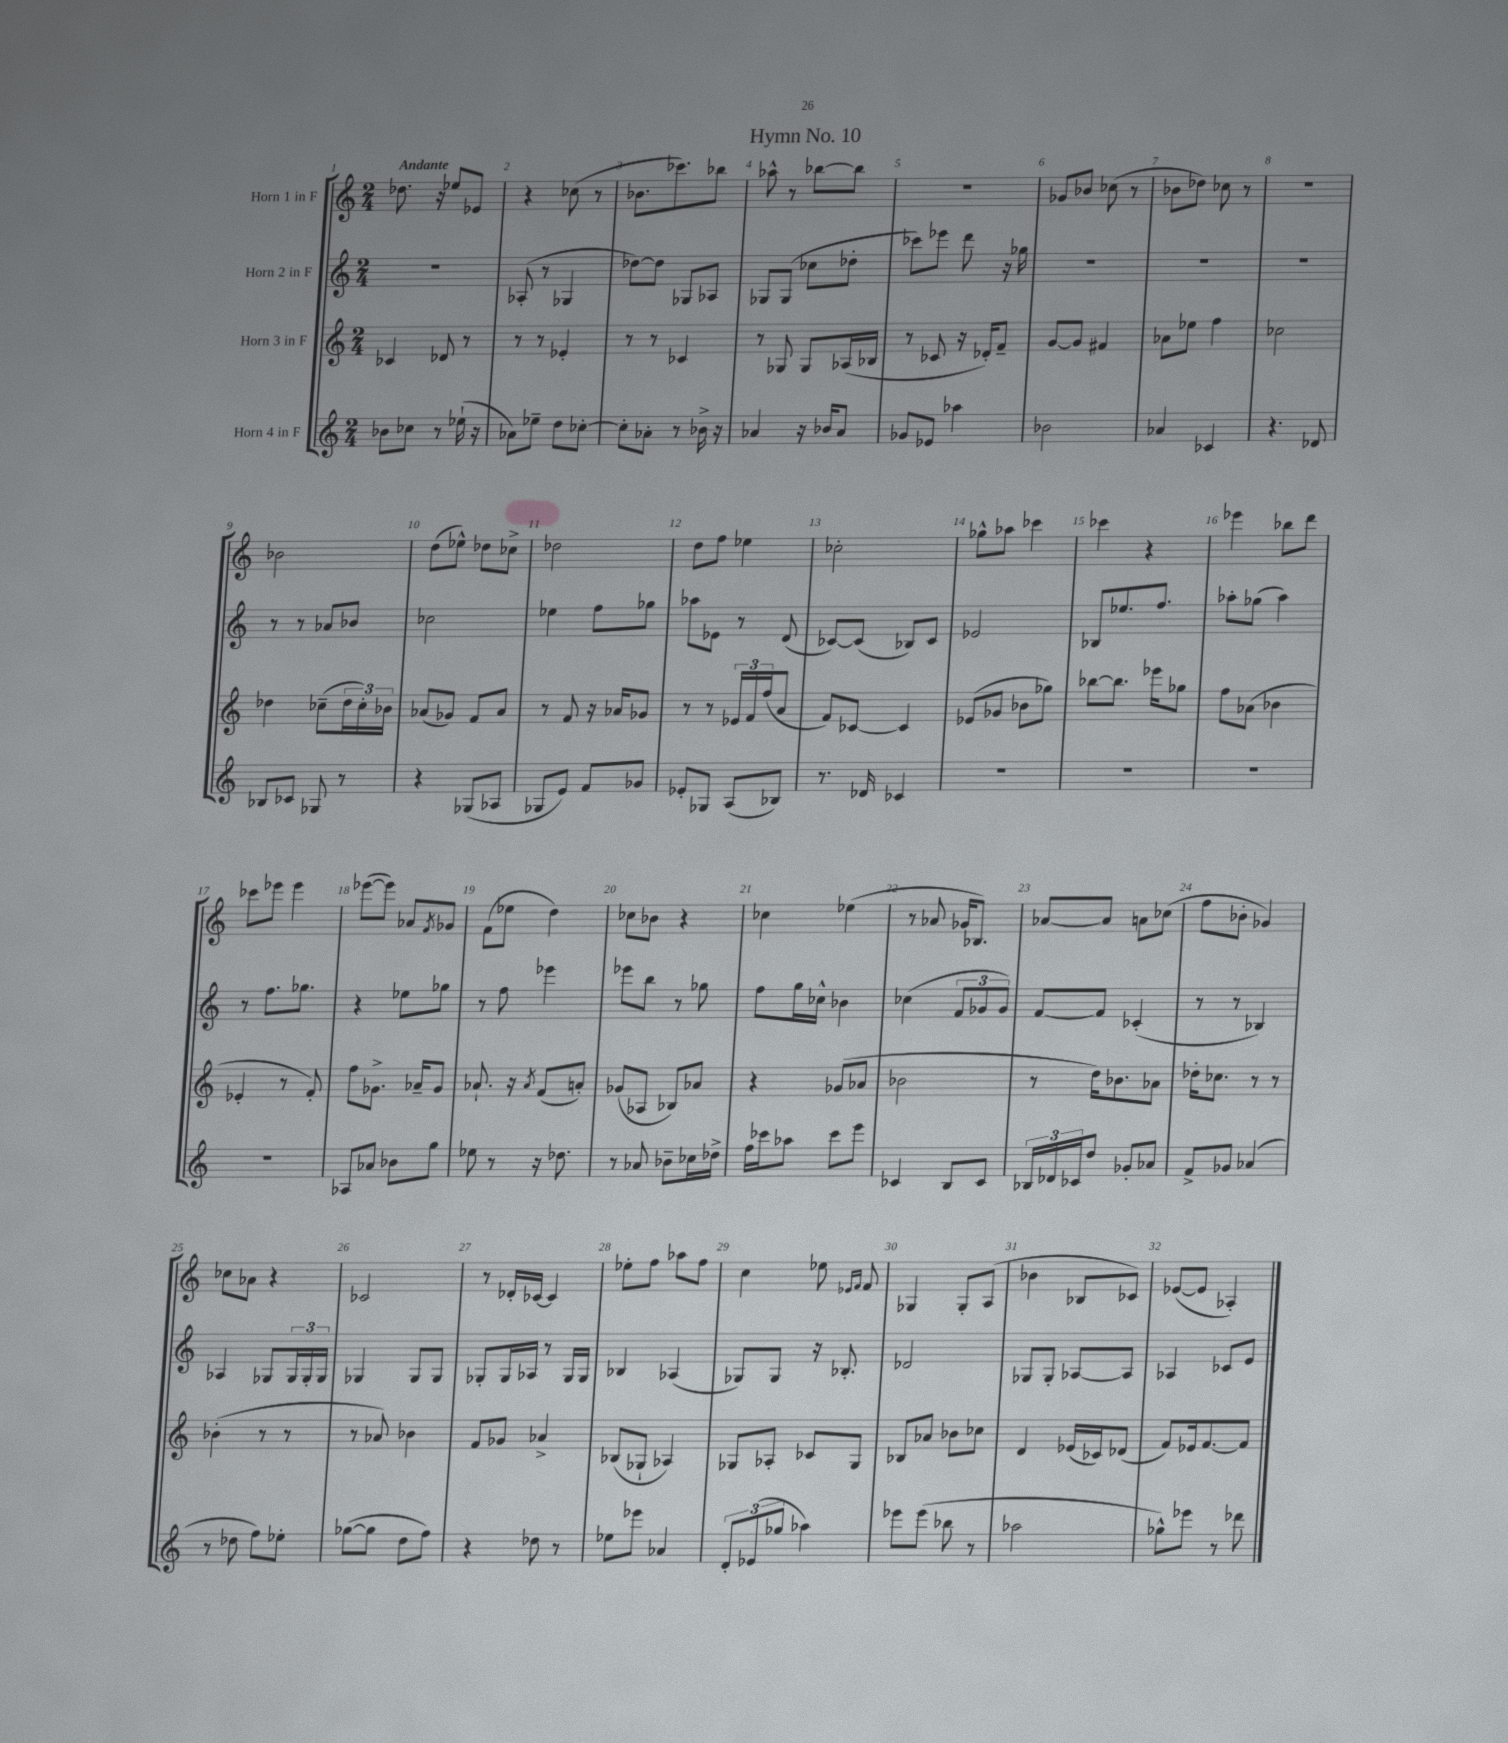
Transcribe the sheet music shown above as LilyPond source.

\header { title = "Hymn No. 10" }
<<
\new StaffGroup <<
\new Staff = "s0" \with { instrumentName = "Horn 1 in F" } {
    \clef treble \key c \major \numericTimeSignature \time 2/4 \tempo "Andante"
    des''8. r16 ees''8 ees'8 |
    r4 ces''8( r8 |
    bes'8. ces'''8.) bes''8 |
    aes''8-^ r8 bes''8~ bes''8 |
    r2 |
    ges'8 bes'8 ces''8( r8 |
    bes'8 des''8) ces''8 r8 |
    r2 |
    bes'2 |
    d''8( ees''8-^) des''8 ces''8-> |
    des''2 |
    d''8 f''8 ees''4 |
    ces''2-. |
    ges''8-^ aes''8 ces'''4 |
    ces'''4 r4 |
    ees'''4 bes''8 d'''8 |
    ces'''8 ees'''8 ees'''4 |
    ees'''8~( ees'''8) aes'8 \acciaccatura { f'8 } ges'8 |
    f'8( ees''8 d''4) |
    ces''8 bes'8 r4 |
    ces''4 ees''4( |
    r8 aes'8 ges'16 bes8.) |
    aes'8~ aes'8 a'8 ces''8( |
    f''8 bes'8-. ges'4) |
    ces''8 aes'8 r4 |
    ces'2 |
    r8 des'16-. ces'16~ ces'4 |
    ees''8-. f''8 aes''8 f''8 |
    c''4 ees''8 \grace { ees'16 f'16 } f'8 |
    ges4 ges8-. a8( |
    bes'4 bes8 ces'8) |
    ees'8~( ees'8 aes4-.) \bar "|." |
}
\new Staff = "s1" \with { instrumentName = "Horn 2 in F" } {
    \clef treble \key c \major \numericTimeSignature \time 2/4
    R2 |
    aes8-.( r8 ges4 |
    des''8~) des''8 ges8 aes8 |
    ges8 ges8( ces''8 des''8-. |
    ces'''8) ees'''8 d'''8 r16 ges''16 |
    R2 |
    R2 |
    R2 |
    r8 r8 aes'8 bes'8 |
    ces''2 |
    ees''4 f''8 ges''8 |
    aes''8 ees'8 r8 d'8( |
    ces'8~) ces'8( bes8) ces'8 |
    ees'2 |
    bes8 ees''8. f''8. |
    aes''8-. ges''8( aes''4) |
    r8 f''8. ges''8. |
    r4 ees''8 ges''8 |
    r8 f''8 ees'''4 |
    ees'''8 b''8 r8 ges''8 |
    f''8 g''16 ces''16-^ bes'4 |
    ces''4( \tuplet 3/2 { f'8 ges'8 ges'8) } |
    f'8~ f'8 ces'4-.( |
    r8 r8 bes4) |
    aes4 ges8 \tuplet 3/2 { ges16 ges16-. ges16 } |
    ges4 ges8 ges8 |
    ges8-. ges16 aes16 r8 ges16 ges16 |
    bes4 aes4( |
    ges8) ges8 r16 bes8.-. |
    des'2 |
    ges8 ges8-. aes8~ aes8 |
    aes4 ces'8 e'8 \bar "|." |
}
\new Staff = "s2" \with { instrumentName = "Horn 3 in F" } {
    \clef treble \key c \major \numericTimeSignature \time 2/4
    ces'4 des'8 r8 |
    r8 r8 ees'4-. |
    r8 r8 ces'4 |
    r8 ges8 ges8 aes16( bes16 |
    r8 ces'8 r16 des'16-.) f'8-- |
    g'8~ g'8 fis'4 |
    aes'8 ees''8 f''4 |
    ces''2 |
    des''4 ces''8--( \tuplet 3/2 { des''16 ces''16-.) bes'16 } |
    aes'8( ges'8) f'8 aes'8 |
    r8 f'8 r16 aes'16 ges'8 |
    r8 r8 \tuplet 3/2 { ees'16 f'16 f''16( } a'8 |
    f'8) ces'8~ ces'4 |
    ees'8( ges'8 bes'8 ges''8) |
    bes''8~ bes''8. ees'''16 ges''8 |
    f''8 aes'8( bes'4 |
    ees'4-. r8 f'8-.) |
    f''8 ges'8.-> aes'16-- ges'8 |
    aes'8.-! r16 \acciaccatura { aes'8 } f'8( a'8-.) |
    ges'8( aes8 bes8) aes'8 |
    r4 ges'8( aes'8 |
    bes'2 |
    r8 d''16) bes'8. aes'8 |
    des''16-. ces''8. r8 r8 |
    bes'4-.( r8 r8 |
    r8 aes'8) bes'4 |
    f'8 ges'8 aes'4-> |
    bes8( ges8-! aes4) |
    ges8 aes8-. ces'8 ges8 |
    bes8 aes'8 bes'8 ces''8 |
    d'4 ees'16( ces'16) des'8( |
    f'8) ees'16 f'8.~ f'8 \bar "|." |
}
\new Staff = "s3" \with { instrumentName = "Horn 4 in F" } {
    \clef treble \key c \major \numericTimeSignature \time 2/4
    bes'8 ces''8 r8 ees''16-!( r16 |
    aes'8) ees''8-- d''8 ces''8~-. |
    ces''8-. aes'8-. r8 bes'16-> r16 |
    aes'4 r16 bes'16 aes'8 |
    ges'8 ees'8 aes''4 |
    bes'2 |
    aes'4 ces'4 |
    r4. des'8 |
    bes8 ces'8 ges8 r8 |
    r4 ges8( aes8 |
    ges8 e'8) f'8 ges'8 |
    ees'8-. ges8 a8( bes8) |
    r8. des'16 ces'4 |
    R2 |
    R2 |
    R2 |
    R2 |
    aes8 aes'8 bes'8 g''8 |
    ees''8 r8 r16 des''8. |
    r8 aes'8 bes'8-- ces''16 des''16-> |
    f''16 ces'''16 aes''8 ces'''8 e'''8 |
    ces'4 b8 ces'8 |
    \tuplet 3/2 { bes16 des'16 ces'16 } d''8 ges'8-. aes'8 |
    f'8-> ges'8 aes'4( |
    r8 des''8 f''8) ees''8-. |
    ges''8~( ges''8 d''8 f''8) |
    r4 des''8 r8 |
    ees''8 ees'''8 aes'4 |
    \tuplet 3/2 { d'8-. ees'8( ges''8 } aes''4) |
    ees'''8 ees'''8( bes''8 r8 |
    aes''2 |
    ges''8-^) ees'''8 r8 des'''8 \bar "|." |
}
>>
>>
\layout { \context { \Score \override BarNumber.break-visibility = ##(#f #t #t) barNumberVisibility = #all-bar-numbers-visible } }
